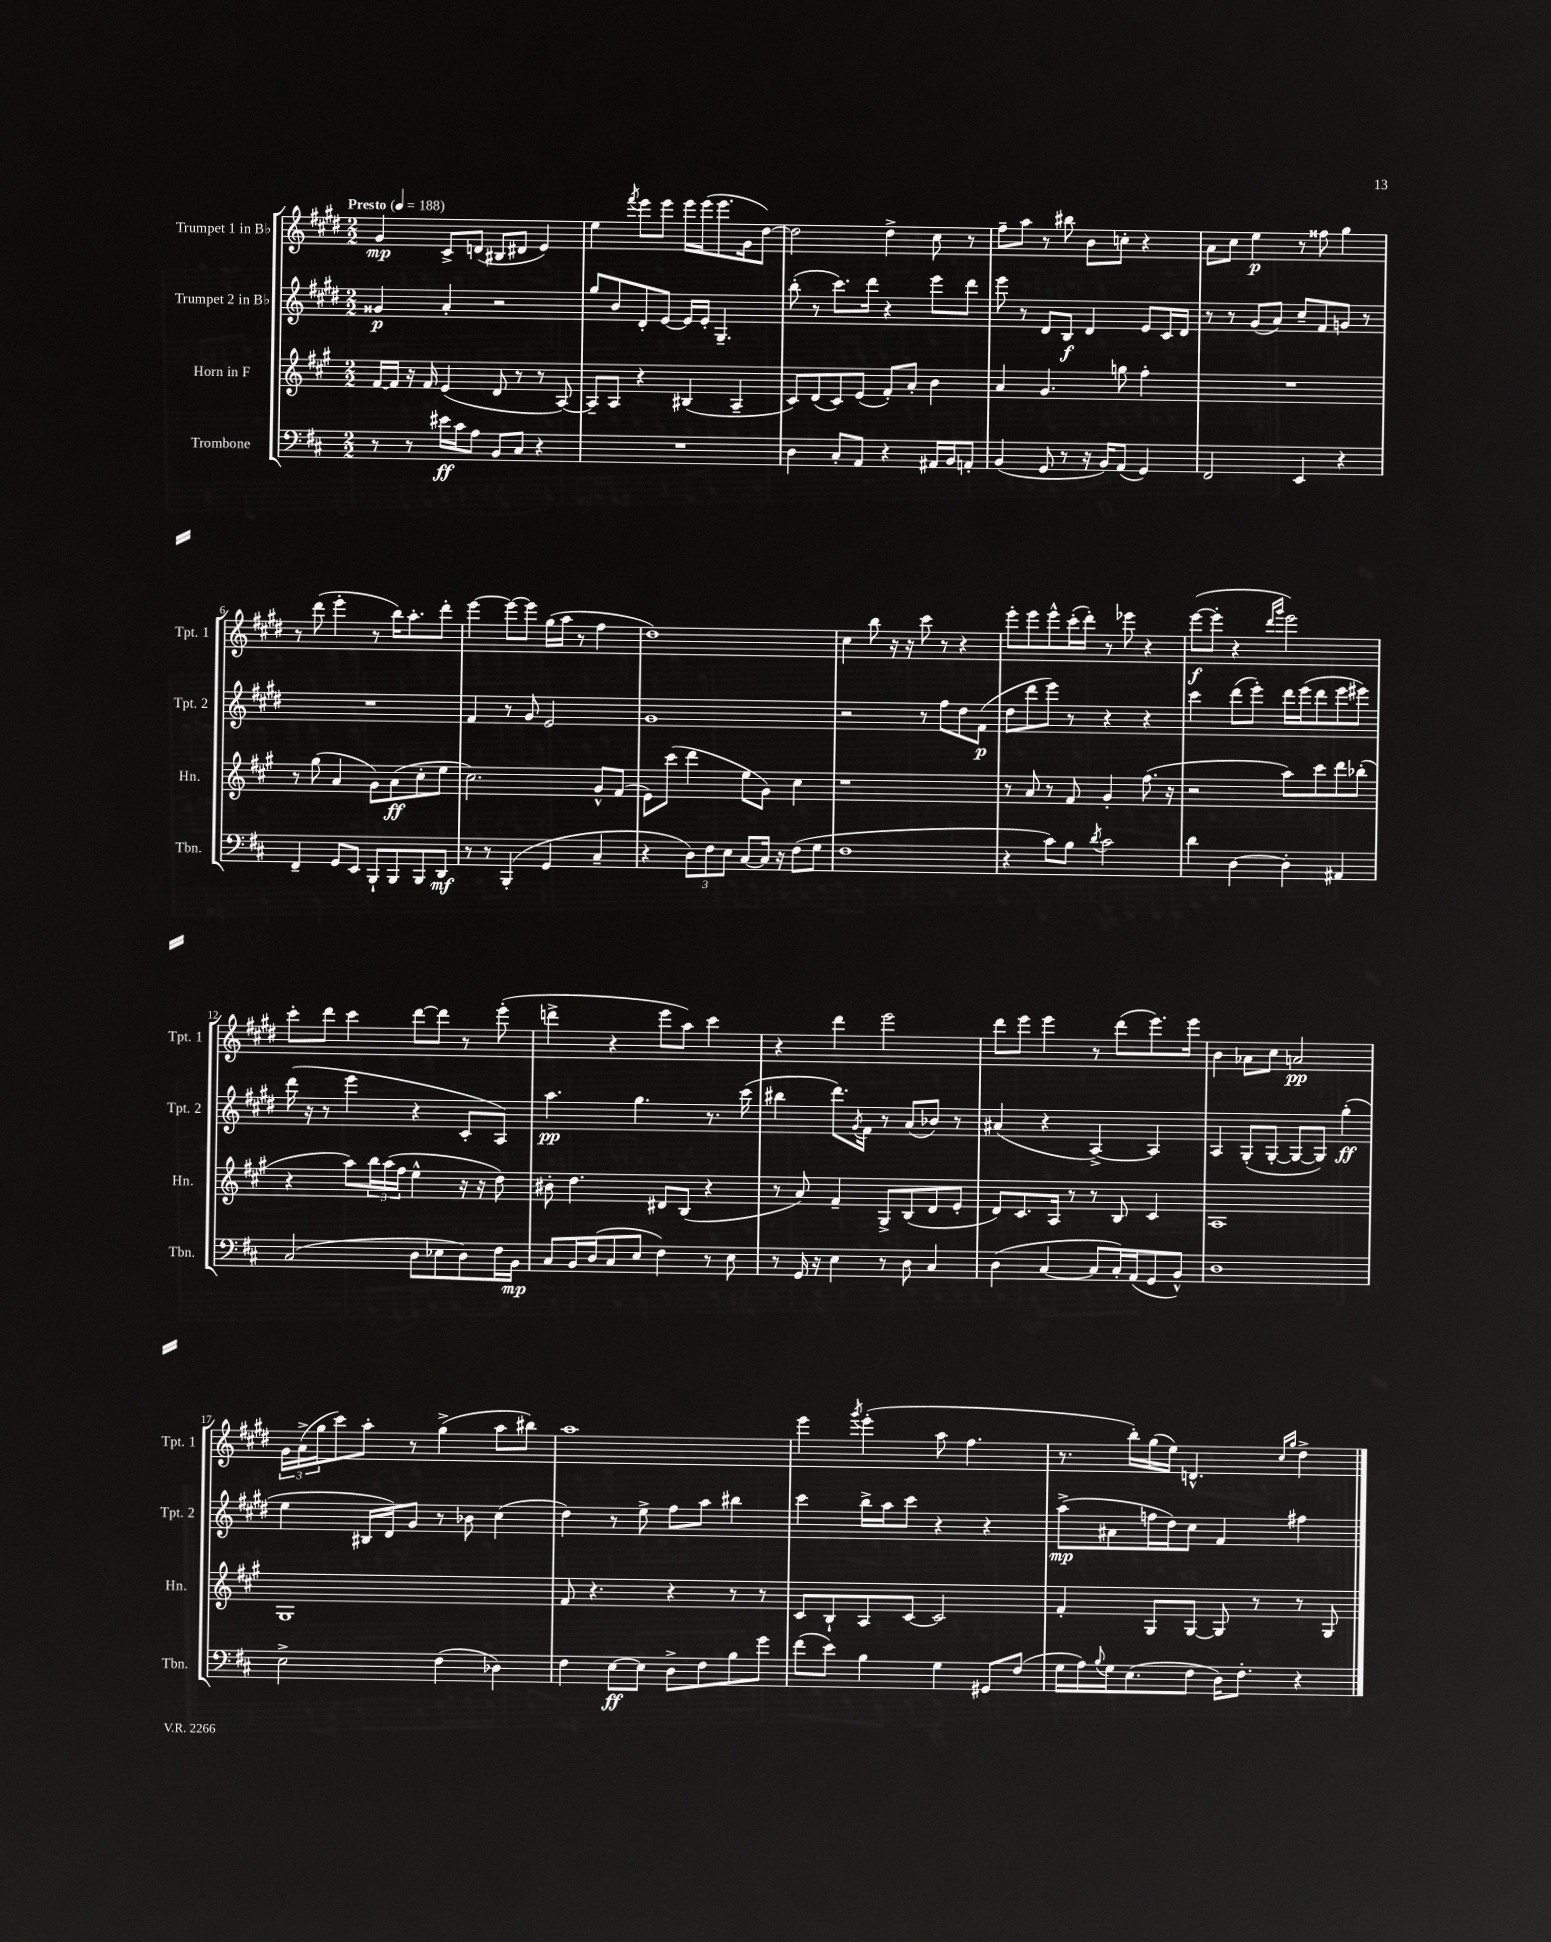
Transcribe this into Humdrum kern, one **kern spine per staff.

**kern	**dynam	**kern	**dynam	**kern	**dynam	**kern	**dynam
*part4	*part4	*part3	*part3	*part2	*part2	*part1	*part1
*staff4	*staff4	*staff3	*staff3	*staff2	*staff2	*staff1	*staff1
*I"Trombone	*	*I"Horn in F	*	*I"Trumpet 2 in B♭	*	*I"Trumpet 1 in B♭	*
*I'Tbn.	*	*I'Hn.	*	*I'Tpt. 2	*	*I'Tpt. 1	*
*clefF4	*	*clefG2	*	*clefG2	*	*clefG2	*
*k[f#c#]	*	*k[f#c#g#]	*	*k[f#c#g#d#]	*	*k[f#c#g#d#]	*
*M2/2	*	*M2/2	*	*M2/2	*	*M2/2	*
*MM188	*	*MM188	*	*MM188	*	*MM188	*
=1	=1	=1	=1	=1	=1	=1	=1
!	!	!	!	!	!	!LO:TX:a:B:t=Presto	!
8r	.	[16f#/LL	.	4g##X/	p	4g#/	mp
.	.	16f#/JJ]	.	.	.	.	.
8r	.	16r	.	.	.	.	.
.	.	16f#/	.	.	.	.	.
16e#X\LL	ff	(4e/	.	4a'/	.	8c#^/L	.
16c#\J	.	.	.	.	.	.	.
8A\J	.	.	.	.	.	(8dn/J	.
8BB/L	.	8d/	.	2r	.	8B#X/L	.
8C#/J	.	8r	.	.	.	8d#X/J	.
4r	.	8r	.	.	.	4e/)	.
.	.	[8A/)	.	.	.	.	.
=2	=2	=2	=2	=2	=2	=2	=2
1r	.	8A~/L]	.	8gg#/L	.	4ee\	.
.	.	8A/J	.	8b/	.	.	.
.	.	.	.	.	.	8qfff#/	.
.	.	4r	.	8d#'/	.	8eee\L	.
.	.	.	.	[8e/J	.	8eee\J	.
.	.	(4B#X/	.	16e/LL]	.	16eee\LL	.
.	.	.	.	16e'/JJ	.	(16eee\J	.
.	.	.	.	4.G#~/	.	8.eee\	.
.	.	4A~/	.	.	.	.	.
.	.	.	.	.	.	16g#\k	.
.	.	.	.	.	.	[8dd#\J)	.
=3	=3	=3	=3	=3	=3	=3	=3
4D\	.	8c#/L)	.	(8bb'\	.	2dd#\]	.
.	.	(8d/	.	8r	.	.	.
8C#'/L	.	8c#/)	.	8.ccc#\L)	.	.	.
8AA/J	.	(8e/J	.	.	.	.	.
.	.	.	.	16ddd#\Jk	.	.	.
4r	.	8f#'/L)	.	4r	.	4dd#^\	.
.	.	8a'/J	.	.	.	.	.
16AA#X/LL	.	4b\	.	8eee\L	.	8cc#\	.
16BB/J	.	.	.	.	.	.	.
8AAn'/J	.	.	.	8ddd#\J	.	8r	.
=4	=4	=4	=4	=4	=4	=4	=4
(4BB/	.	4a/	.	8eee\	.	8ff#~\L	.
.	.	.	.	8r	.	8aa\J	.
8GG/	.	4.g#/	.	8d#/L	.	8r	.
8r	.	.	.	8B/J	f	8bb#X\	.
16r	.	.	.	4d#/	.	8b\L	.
16BB/KL)	.	.	.	.	.	.	.
(8AA/J	.	8ggn\	.	.	.	8ccn'\J	.
4GG/)	.	4ff#'\	.	8e/L	.	4r	.
.	.	.	.	16c#/L	.	.	.
.	.	.	.	16d#/JJ	.	.	.
=5	=5	=5	=5	=5	=5	=5	=5
2FF#/	.	1r	.	8r	.	8a\L	.
.	.	.	.	8r	.	8cc#\J	.
.	.	.	.	(8g#/L	.	4ee\	p
.	.	.	.	8a/J)	.	.	.
4EE/	.	.	.	8cc#~/L	.	8r	.
.	.	.	.	8f#/	.	8ff##X\	.
4r	.	.	.	8gn/J	.	4gg#\	.
.	.	.	.	8r	.	.	.
!!LO:LB:g=z
=6	=6	=6	=6	=6	=6	=6	=6
4FF#~/	.	8r	.	1r	.	8r	.
.	.	(8gg#\	.	.	.	(8ddd#\	.
8GG/L	.	4a/	.	.	.	4eee'\	.
8EE/J	.	.	.	.	.	.	.
8BBB`/L	.	8g#\L)	.	.	.	8r	.
8BBB/	.	(8a\	ff	.	.	16bb\KL)	.
.	.	.	.	.	.	8.aa'\	.
8BBB/	.	8cc#'\	.	.	.	.	.
8DD/J	mf	8ee\J	.	.	.	8ddd#'\J	.
=7	=7	=7	=7	=7	=7	=7	=7
8r	.	2.cc#\)	.	4f#/	.	[4eee\	.
8r	.	.	.	.	.	.	.
(4BBB'/	.	.	.	8r	.	8eee\L_	.
.	.	.	.	8g#/	.	8eee\J]	.
4GG/	.	.	.	2e/	.	(16gg#\LL	.
.	.	.	.	.	.	16aa\JJ	.
.	.	.	.	.	.	8r	.
4C#~/	.	8g#^^/L	.	.	.	4ff#\	.
.	.	(8f#/J	.	.	.	.	.
=8	=8	=8	=8	=8	=8	=8	=8
4r	.	8e\L)	.	1g#	.	1dd#)	.
.	.	(8ccc#\J	.	.	.	.	.
12D\L)	.	4ddd\	.	.	.	.	.
12F#\	.	.	.	.	.	.	.
12E\J	.	.	.	.	.	.	.
[8C#/L	.	8ee\L	.	.	.	.	.
16C#/Jk]	.	8g#\J)	.	.	.	.	.
16r	.	.	.	.	.	.	.
(8F#\L	.	4cc#\	.	.	.	.	.
8G\J	.	.	.	.	.	.	.
=9	=9	=9	=9	=9	=9	=9	=9
1F#	.	1r	.	2r	.	4cc#\	.
.	.	.	.	.	.	8bb\	.
.	.	.	.	.	.	16r	.
.	.	.	.	.	.	16r	.
.	.	.	.	8r	.	8ccc#\	.
.	.	.	.	8ff#\L	.	8r	.
.	.	.	.	8dd#\	.	4r	.
.	.	.	.	(8f#\J	p	.	.
=10	=10	=10	=10	=10	=10	=10	=10
4r	.	8r	.	8dd#\L	.	8eee'\L	.
.	.	8a/	.	8ddd#\	.	8eee\	.
8c#\L)	.	8r	.	8eee\J)	.	8eee^^\	.
8B\J	.	8f#/	.	8r	.	(16ccc#'\L	.
.	.	.	.	.	.	16ddd#'\JJ)	.
8qd/	.	.	.	.	.	.	.
2c#\	.	4g#'/	.	4r	.	8r	.
.	.	.	.	.	.	8eee-X\	.
.	.	(8.ff#\	.	4r	.	4r	.
.	.	16r	.	.	.	.	.
=11	=11	=11	=11	=11	=11	=11	=11
4d\	.	2r	.	4ccc#\	.	([8eee\L	f
.	.	.	.	.	.	8eee'\J]	.
[4D\	.	.	.	(8ddd#\L	.	4r	.
.	.	.	.	8eee'\J)	.	.	.
.	.	.	.	.	.	16qqddd#/LL	.
.	.	.	.	.	.	16qqggg#/JJ	.
4D'\]	.	8aa\L)	.	16ddd#\LL	.	2eee\)	.
.	.	.	.	(16eee\J	.	.	.
.	.	8ccc#\	.	8ddd#\	.	.	.
4AA#X/	.	8ddd\	.	8eee\	.	.	.
.	.	(8bb-X'\J	.	8eee#X\J)	.	.	.
!!LO:LB:g=z
=12	=12	=12	=12	=12	=12	=12	=12
(2C#/	.	4r	.	(16ddd#\	.	8ccc#'\L	.
.	.	.	.	16r	.	.	.
.	.	.	.	8r	.	8ddd#\J	.
.	.	8aa\L)	.	4eee\	.	4ccc#\	.
.	.	24bb\L	.	.	.	.	.
.	.	(24aa\	.	.	.	.	.
.	.	24ff#\JJ	.	.	.	.	.
8D\L	.	4ee^^\	.	4r	.	[8ddd#\L	.
8E-X\	.	.	.	.	.	8ddd#\J]	.
8D\)	.	16r	.	8c#'/L	.	8r	.
.	.	16r	.	.	.	.	.
16F#\L	.	8dd\)	.	8A/J)	.	(8eee'\	.
16BB\JJ	mp	.	.	.	.	.	.
=13	=13	=13	=13	=13	=13	=13	=13
8C#/L	.	8b#X'\	.	4.aa\	pp	4dddn^\	.
16BB/L	.	4.dd\	.	.	.	.	.
(16D/J	.	.	.	.	.	.	.
8C#/	.	.	.	.	.	4r	.
8E/J	.	.	.	4.gg#\	.	.	.
4F#\)	.	8d#X/L	.	.	.	8eee\L	.
.	.	(8B/J	.	.	.	8aa\J)	.
8r	.	4r	.	8.r	.	4ccc#\	.
8E\	.	.	.	.	.	.	.
.	.	.	.	(16ccc#\	.	.	.
=14	=14	=14	=14	=14	=14	=14	=14
8r	.	8r	.	4bb#X\	.	4r	.
16GG/	.	8a/)	.	.	.	.	.
16r	.	.	.	.	.	.	.
4E\	.	4f#~/	.	8.ddd#\L)	.	4ddd#\	.
.	.	.	.	8qg#/	.	.	.
.	.	.	.	16f#\Jk	.	.	.
8r	.	8G#^/L	.	8r	.	2eee\	.
8D\	.	(8B/	.	(8a/L	.	.	.
4C#/	.	8d/	.	8b-X/J)	.	.	.
.	.	8e'/J	.	8r	.	.	.
=15	=15	=15	=15	=15	=15	=15	=15
(4D\	.	8d/L)	.	(4a#X/	.	8ddd#\L	.
.	.	8.c#/	.	.	.	8eee\J	.
[4C#/	.	.	.	4r	.	4eee\	.
.	.	16A/Jk	.	.	.	.	.
.	.	8r	.	.	.	.	.
8C#/L]	.	8r	.	[4A^/)	.	8r	.
16C#'/L)	.	8B/	.	.	.	(8ddd#\L	.
(16AA/J	.	.	.	.	.	.	.
8GG/	.	4c#/	.	4A/]	.	8.eee\)	.
8BB^^/J)	.	.	.	.	.	.	.
.	.	.	.	.	.	16eee\Jk	.
=16	=16	=16	=16	=16	=16	=16	=16
1D	.	1A	.	4A/	.	4b\	.
.	.	.	.	(8G#'/L	.	8a-X\L	.
.	.	.	.	[8G#'/J	.	8cc#\J	.
.	.	.	.	8G#/L_	.	2an/	pp
.	.	.	.	8G#/J])	.	.	.
.	.	.	.	(4gg#'\	ff	.	.
!!LO:LB:g=z
=17	=17	=17	=17	=17	=17	=17	=17
2E^\	.	1G#	.	4ee\	.	24g#\LL	.
.	.	.	.	.	.	(24a^\	.
.	.	.	.	.	.	24gg#\J	.
.	.	.	.	.	.	8ccc#\)	.
.	.	.	.	16B#X/LL	.	8aa'\J	.
.	.	.	.	16d#/J)	.	.	.
.	.	.	.	8g#/J	.	8r	.
(4F#\	.	.	.	8r	.	(4gg#^\	.
.	.	.	.	8b-X\	.	.	.
4D-X\)	.	.	.	(4cc#\	.	8aa\L	.
.	.	.	.	.	.	8bb#X\J)	.
=18	=18	=18	=18	=18	=18	=18	=18
4F#\	.	8f#/	.	4dd#\)	.	1aa	.
.	.	4.r	.	.	.	.	.
[8E\L	ff	.	.	8r	.	.	.
8E\J]	.	.	.	8ee^\	.	.	.
8D^\L	.	4r	.	8ff#\L	.	.	.
8F#\	.	.	.	8aa\J	.	.	.
8B\	.	8r	.	4bb#X\	.	.	.
8g\J	.	8r	.	.	.	.	.
=19	=19	=19	=19	=19	=19	=19	=19
(8f#\L	.	8c#/L	.	4ccc#\	.	4eee\	.
8e\J)	.	8B`/	.	.	.	.	.
.	.	.	.	.	.	8qggg#/	.
4B\	.	8A/	.	16bb^\LL	.	(4eee'\	.
.	.	.	.	16aa\J	.	.	.
.	.	[8c#/J	.	8ccc#\J	.	.	.
4G\	.	2c#/]	.	4r	.	8aa\	.
.	.	.	.	.	.	4.ff#\	.
8GG#X/L	.	.	.	4r	.	.	.
(8F#/J	.	.	.	.	.	.	.
=20	=20	=20	=20	=20	=20	=20	=20
16G\LL	.	4f#'/	.	(8aa^\L	mp	8.r	.
16A\)	.	.	.	.	.	.	.
8qqB/	.	.	.	.	.	.	.
16G\J	.	.	.	8a#X\	.	.	.
(8.E\	.	.	.	.	.	16bb'\LL)	.
.	.	8G#/L	.	16ffn\L	.	(16gg#\	.
.	.	.	.	16dd#\J)	.	16ee\JJ)	.
8F#\J	.	[8G#/J	.	8cc#\J	.	4.dn^^/	.
16D\KL)	.	8G#/]	.	4f#/	.	.	.
8.F#'\J	.	.	.	.	.	.	.
.	.	8r	.	.	.	.	.
.	.	.	.	.	.	16qqcc#/LL	.
.	.	.	.	.	.	16qqgg#/JJ	.
4r	.	8r	.	4ff#X\	.	4dd#^\	.
.	.	8G#/	.	.	.	.	.
==	==	==	==	==	==	==	==
*-	*-	*-	*-	*-	*-	*-	*-
